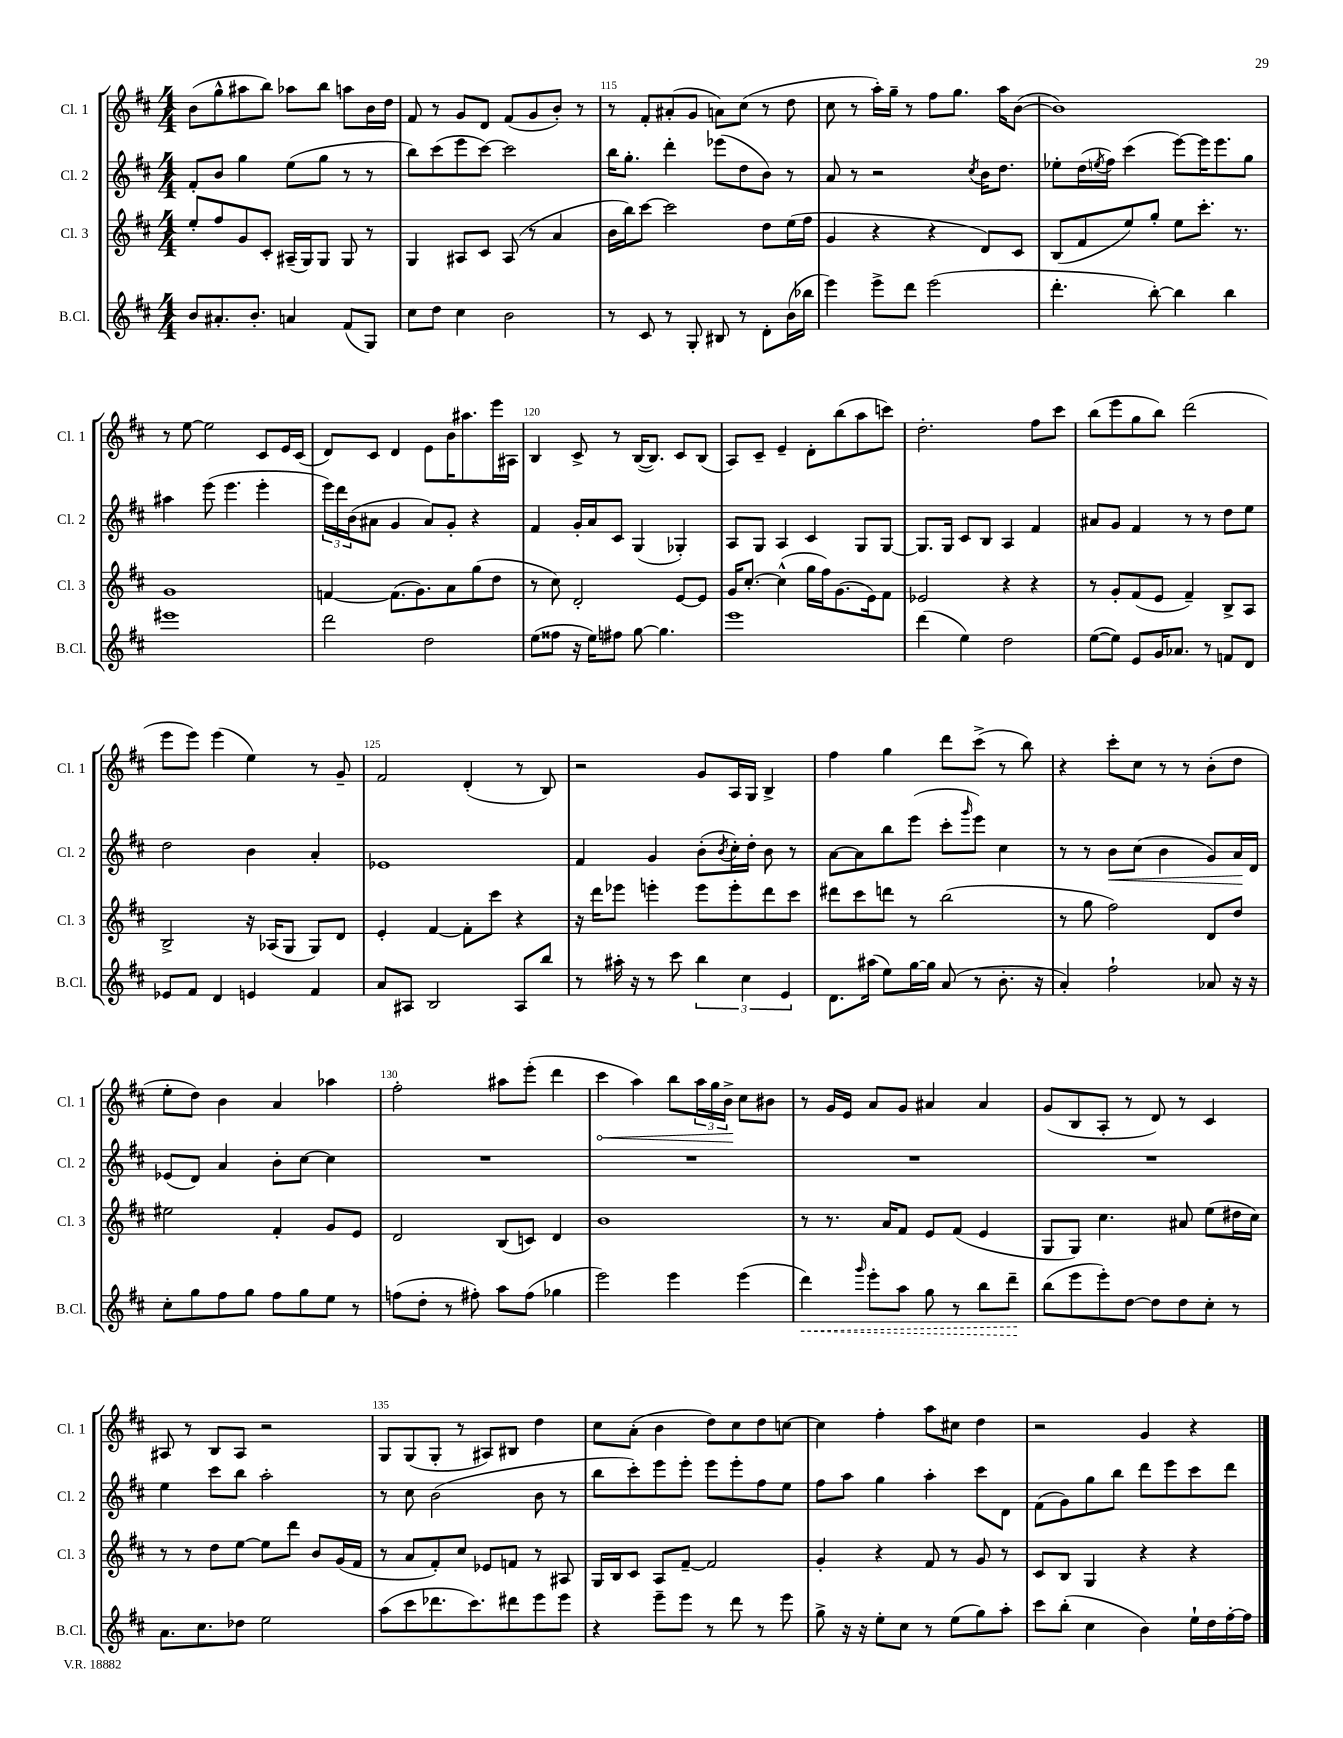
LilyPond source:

<<
\new StaffGroup <<
\new Staff = "s0" \with { instrumentName = "Cl. 1" shortInstrumentName = "Cl. 1" } {
    \clef treble \key d \major \numericTimeSignature \time 4/4
    b'8( g''8-^ ais''8 b''8) aes''8 b''8 a''8 b'16 d''16 |
    fis'8 r8 g'8 d'8 fis'8( g'8 b'8-.) r8 |
    r8 fis'8-. ais'8-.( g'8 a'8) cis''8( r8 d''8 |
    cis''8 r8 a''16-.) g''16-- r8 fis''8 g''8. a''16 b'8~( |
    b'1) |
    r8 e''8~ e''2 cis'8 e'16 cis'16( |
    d'8) cis'8 d'4 e'8 b'16 ais''8. e'''16 ais16 |
    b4 cis'8-> r8 b16~( b8.) cis'8 b8( |
    a8) cis'8-- e'4-- d'8-. b''8( a''8 c'''8) |
    d''2.-. fis''8 cis'''8 |
    b''8( e'''8 g''8 b''8) d'''2( |
    e'''8 e'''8) e'''4( e''4) r8 g'8-- |
    fis'2 d'4-.( r8 b8) |
    r2 g'8 a16 g16 b4-> |
    fis''4 g''4 d'''8 cis'''8->( r8 b''8) |
    r4 cis'''8-. cis''8 r8 r8 b'8-.( d''8 |
    e''8-. d''8) b'4 a'4 aes''4 |
    fis''2-. ais''8 e'''8-.( d'''4 |
    \once \override Hairpin.circled-tip = ##t cis'''4\< a''4) b''8 \tuplet 3/2 { a''16 g''16 b'16->\! } cis''8 bis'8 |
    r8 g'16 e'16 a'8 g'8 ais'4 ais'4 |
    g'8( b8 a8-. r8 d'8) r8 cis'4 |
    ais8 r8 b8 ais8 r2 |
    g8 g8( g8-. r8 ais8) bis8 d''4 |
    cis''8 a'8-.( b'4 d''8) cis''8 d''8 c''8~ |
    c''4 fis''4-. a''8 cis''8 d''4 |
    r2 g'4 r4 \bar "|." |
}
\new Staff = "s1" \with { instrumentName = "Cl. 2" shortInstrumentName = "Cl. 2" } {
    \clef treble \key d \major \numericTimeSignature \time 4/4
    fis'8-. b'8 g''4 e''8( g''8 r8 r8 |
    b''8) cis'''8( e'''8 cis'''8~) cis'''2 |
    b''16 g''8.-. d'''4-. ees'''8( d''8 b'8) r8 |
    a'8 r8 r2 \acciaccatura { cis''8 } b'16 d''8. |
    ees''8-. d''16( \acciaccatura { e''8 } fis''16) cis'''4( e'''8~) e'''16 e'''8. g''8 |
    ais''4 e'''8( e'''4. e'''4-. |
    \tuplet 3/2 { e'''16) d'''16 b'16( } ais'8 g'4 ais'8) g'8-. r4 |
    fis'4 g'16-. a'16 cis'8 g4( ges4-.) |
    a8 g8 a4 cis'4 g8 g8~ |
    g8. g16 cis'8 b8 a4 fis'4 |
    ais'8 g'8 fis'4 r8 r8 d''8 e''8 |
    d''2 b'4 a'4-. |
    ees'1 |
    fis'4 g'4 b'8-.( \acciaccatura { b'8 } cis''16-.) d''16-. b'8 r8 |
    a'8~ a'8 b''8 e'''8( cis'''8-. \grace { g'''16 } e'''8) cis''4 |
    r8 r8 b'8\< cis''8( b'4 g'8) a'16\! d'16 |
    ees'8( d'8) a'4 b'8-. cis''8~ cis''4 |
    R1 |
    R1 |
    R1 |
    R1 |
    e''4 cis'''8 b''8 a''2-. |
    r8 cis''8 b'2( b'8 r8 |
    b''8 cis'''8-.) e'''8 e'''8-. e'''8 e'''8-. fis''8 e''8 |
    fis''8 a''8 g''4 a''4-. cis'''8 d'8 |
    fis'8( g'8) g''8 b''8 d'''8 e'''8 cis'''8 d'''8 \bar "|." |
}
\new Staff = "s2" \with { instrumentName = "Cl. 3" shortInstrumentName = "Cl. 3" } {
    \clef treble \key d \major \numericTimeSignature \time 4/4
    e''8-. fis''8 g'8 cis'8-. ais16--( g16) g8 g8 r8 |
    g4 ais8 cis'8 ais8( r8 a'4 |
    b'16 b''16) cis'''8~ cis'''2 d''8 e''16( fis''16 |
    g'4 r4 r4 d'8) cis'8 |
    b8( fis'8 e''8) g''8-. e''8 cis'''8.-. r8. |
    g'1 |
    f'4~ f'8.( g'8.) a'8 g''8( d''8 |
    r8 cis''8) d'2-. e'8~ e'8 |
    g'16 cis''8.~-. cis''4-^( g''16 fis''16) g'8.( e'16) fis'8 |
    ees'2 r4 r4 |
    r8 g'8-. fis'8( e'8 fis'4--) b8-> a8 |
    b2-> r16 aes16( g8 g8) d'8 |
    e'4-. fis'4~ fis'8-. cis'''8 r4 |
    r16 d'''16 ees'''8 e'''4-. e'''8 e'''8-. d'''8 cis'''8 |
    dis'''8 cis'''8 d'''8 r8 b''2( |
    r8 g''8 fis''2) d'8 d''8 |
    eis''2 fis'4-. g'8 e'8 |
    d'2 b8( c'8) d'4 |
    b'1 |
    r8 r8. a'16 fis'8 e'8 fis'8( e'4 |
    g8 g8) cis''4. ais'8 e''8( dis''16 cis''16) |
    r8 r8 d''8 e''8~ e''8 d'''8 b'8 g'16( fis'16 |
    r8 a'8 fis'8-.) cis''8 ees'8 f'8 r8 ais8 |
    g16 b16 cis'8 a8 fis'8~-- fis'2 |
    g'4-. r4 fis'8 r8 g'8 r8 |
    cis'8 b8 g4 r4 r4 \bar "|." |
}
\new Staff = "s3" \with { instrumentName = "B.Cl." shortInstrumentName = "B.Cl." } {
    \clef treble \key d \major \numericTimeSignature \time 4/4
    b'8 ais'8.-. b'8.-. a'4 fis'8( g8) |
    cis''8 d''8 cis''4 b'2 |
    r8 cis'8 r8 g8-. bis8 r8 d'8-. b'16( bes''16 |
    e'''4) e'''8-> d'''8 e'''2( |
    d'''4.-. b''8~-.) b''4 b''4 |
    eis'''1 |
    d'''2 d''2 |
    e''8( fisis''8 r16 e''16) fis''8 g''8~ g''4. |
    e'''1 |
    d'''4( e''4) d''2 |
    e''8~( e''8) e'8 g'16 aes'8. r8 f'8 d'8 |
    ees'8 fis'8 d'4 e'4 fis'4 |
    a'8 ais8 b2 ais8 b''8 |
    r8 ais''16-. r16 r8 cis'''8 \tuplet 3/2 { b''4 cis''4 e'4 } |
    d'8. ais''16( e''8) g''16~ g''16 a'8( r8 b'8.-. r16 |
    a'4-.) fis''2-! aes'8 r16 r16 |
    cis''8-. g''8 fis''8 g''8 fis''8 g''8 e''8 r8 |
    f''8( d''8-. r8 fis''8-.) a''8 fis''8( ges''4 |
    e'''2) e'''4 e'''4( |
    \once \override Hairpin.style = #'dashed-line d'''4\<) \grace { g'''16 } e'''8-. a''8 g''8 r8 b''8 d'''8--\! |
    b''8( e'''8 e'''8-.) d''8~ d''8 d''8 cis''8-. r8 |
    a'8. cis''8. des''8 e''2 |
    a''8( cis'''8 des'''8. cis'''8.) dis'''8 e'''8 e'''8 |
    r4 e'''8-- e'''8 r8 d'''8 r8 e'''8 |
    g''8-> r16 r16 e''8-. cis''8 r8 e''8( g''8) a''8-. |
    cis'''8 b''8-.( cis''4 b'4) e''16-! d''16 fis''16~-. fis''16 \bar "|." |
}
>>
>>
\layout { \context { \Score currentBarNumber = #113 \override BarNumber.break-visibility = ##(#f #t #t) barNumberVisibility = #(every-nth-bar-number-visible 5) } }
